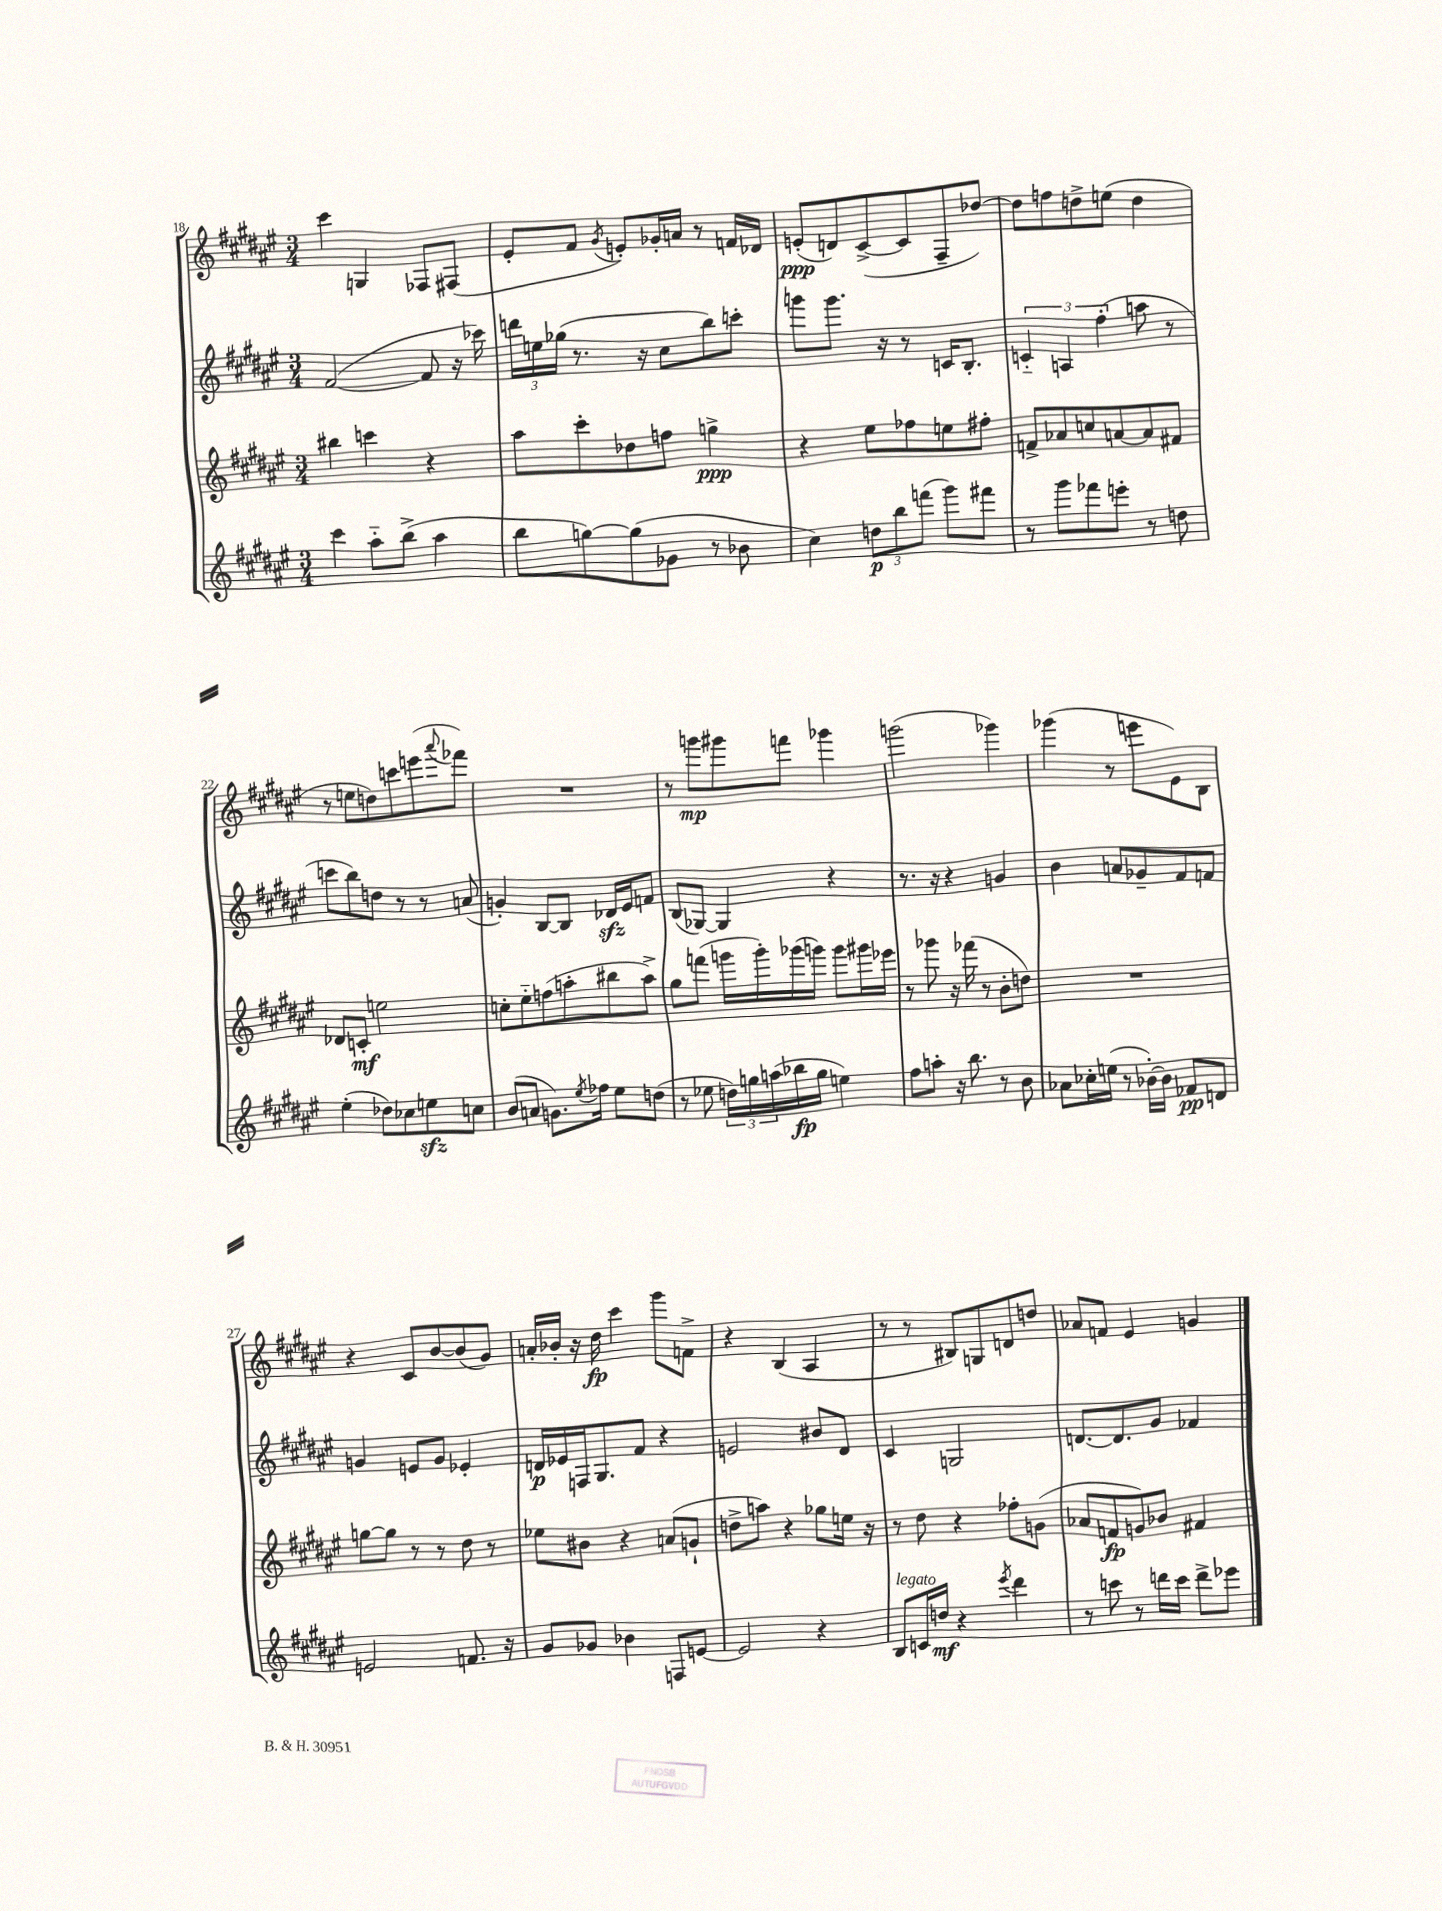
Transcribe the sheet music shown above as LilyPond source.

<<
\new StaffGroup <<
\new Staff = "s0" {
    \clef treble \key fis \major \numericTimeSignature \time 3/4
    cis'''4 g4 fes8 fis8( |
    eis'8-. fis'8 \acciaccatura { gis'8 } e'8-.) ges'16-. a'16 r8 f'16 des'16 |
    e'8-.\ppp( d'8) cis'8~->( cis'8 fis8-- des''8~) |
    des''8 f''8 d''8-> e''8( d''4 |
    r8 e''8 d''8) c'''8 e'''8( \appoggiatura { ais'''8 } fes'''8) |
    R2. |
    r8 g'''8\mp gis'''8 f'''8 ges'''4 |
    g'''2( ges'''4) |
    ges'''4( r8 e'''8 eis'8) b8 |
    r4 cis'8 b'8~ b'8( gis'8) |
    a'16-. bes'16-. r16 dis''16\fp cis'''4 gis'''8 f'8-> |
    r4 b4( ais4 |
    r8 r8 bis8) g8 d'8 d''8 |
    aes'8 f'8 eis'4 g'4 \bar "|." |
}
\new Staff = "s1" {
    \clef treble \key fis \major \numericTimeSignature \time 3/4
    fis'2~( fis'8 r16 ces'''16) |
    \tuplet 3/2 { d'''16 e''16 ges''16( } r8. r16 cis''8 b''8) c'''8-. |
    g'''8 g'''8. r16 r8 c'16 b8.-. |
    \tuplet 3/2 { c'4-_ a4 fis''4-.( } a''8 r8 |
    c'''8 b''8) d''8 r8 r8 a'8( |
    g'4-.) b8~ b8 des'16\sfz eis'16 f'8 |
    b8( ges8~) ges4 r4 |
    r8. r16 r4 g'4 |
    b'4 a'8 ges'8-- fis'8 f'8 |
    g'4 e'8 g'8 ees'4-. |
    d'16\p ees'16 f16 gis8. fis'8 r4 |
    e'2 bis'8 dis'8 |
    cis'4 g2 |
    d'8.~ d'8. gis'8 fes'4 \bar "|." |
}
\new Staff = "s2" {
    \clef treble \key fis \major \numericTimeSignature \time 3/4
    bis''4 c'''4 r4 |
    ais''8 cis'''8-. des''8 f''8 g''4->\ppp |
    r4 eis''8 fes''8 e''8 fis''8-. |
    f'8-> aes'8 c''8 a'8~ a'8 fis'8 |
    des'8 c'8-.\mf e''2 |
    c''8-. eis''8-_ f''8( a''8-. bis''8 a''8->) |
    gis''8 f'''8( g'''16 g'''16-.) ges'''16( g'''16) g'''8 gis'''16 ees'''16 |
    r8 ges'''8 r16 fes'''16( r8 b'8-. d''8) |
    R2. |
    g''8~ g''8 r8 r8 dis''8 r8 |
    ees''8 bis'8 r4 a'8( g'8-! |
    d''8-> a''8) r4 ges''8 e''16 r16 |
    r8 dis''8 r4 fes''8-. g'8( |
    aes'8 f'8\fp g'8) bes'8 fis'4 \bar "|." |
}
\new Staff = "s3" {
    \clef treble \key fis \major \numericTimeSignature \time 3/4
    cis'''4 ais''8-_ b''8->( ais''4 |
    b''8 g''8~) g''8( ges'8 r8 bes'8 |
    cis''4) \tuplet 3/2 { d''8\p b''8 f'''8( } gis'''8) fis'''8 |
    r8 gis'''8 fes'''8 e'''8-. r8 d''8 |
    eis''4-.( des''8) ces''8 e''8\sfz c''8 |
    b'8( a'8 g'8.) \acciaccatura { eis''8 } fes''16 eis''8 d''8( |
    r8 ees''8 \tuplet 3/2 { d''16) g''16 a''16( } bes''16\fp g''16 e''4) |
    fis''8 a''8-. r16 b''8. r8 b'8 |
    aes'8 ces''16-. e''16( r8 bes'16~-.) bes'16 fes'8\pp d'8 |
    e'2 f'8. r16 |
    gis'8 ges'8 bes'4 f8 e'8~ |
    e'2 r4 |
    b8^\markup { \italic "legato" } c'16 d''16\mf r4 \acciaccatura { eis'''8 } dis'''4 |
    r8 c'''8 r8 d'''16 c'''16 d'''8-> ees'''8 \bar "|." |
}
>>
>>
\layout { \context { \Score currentBarNumber = #18 } }
